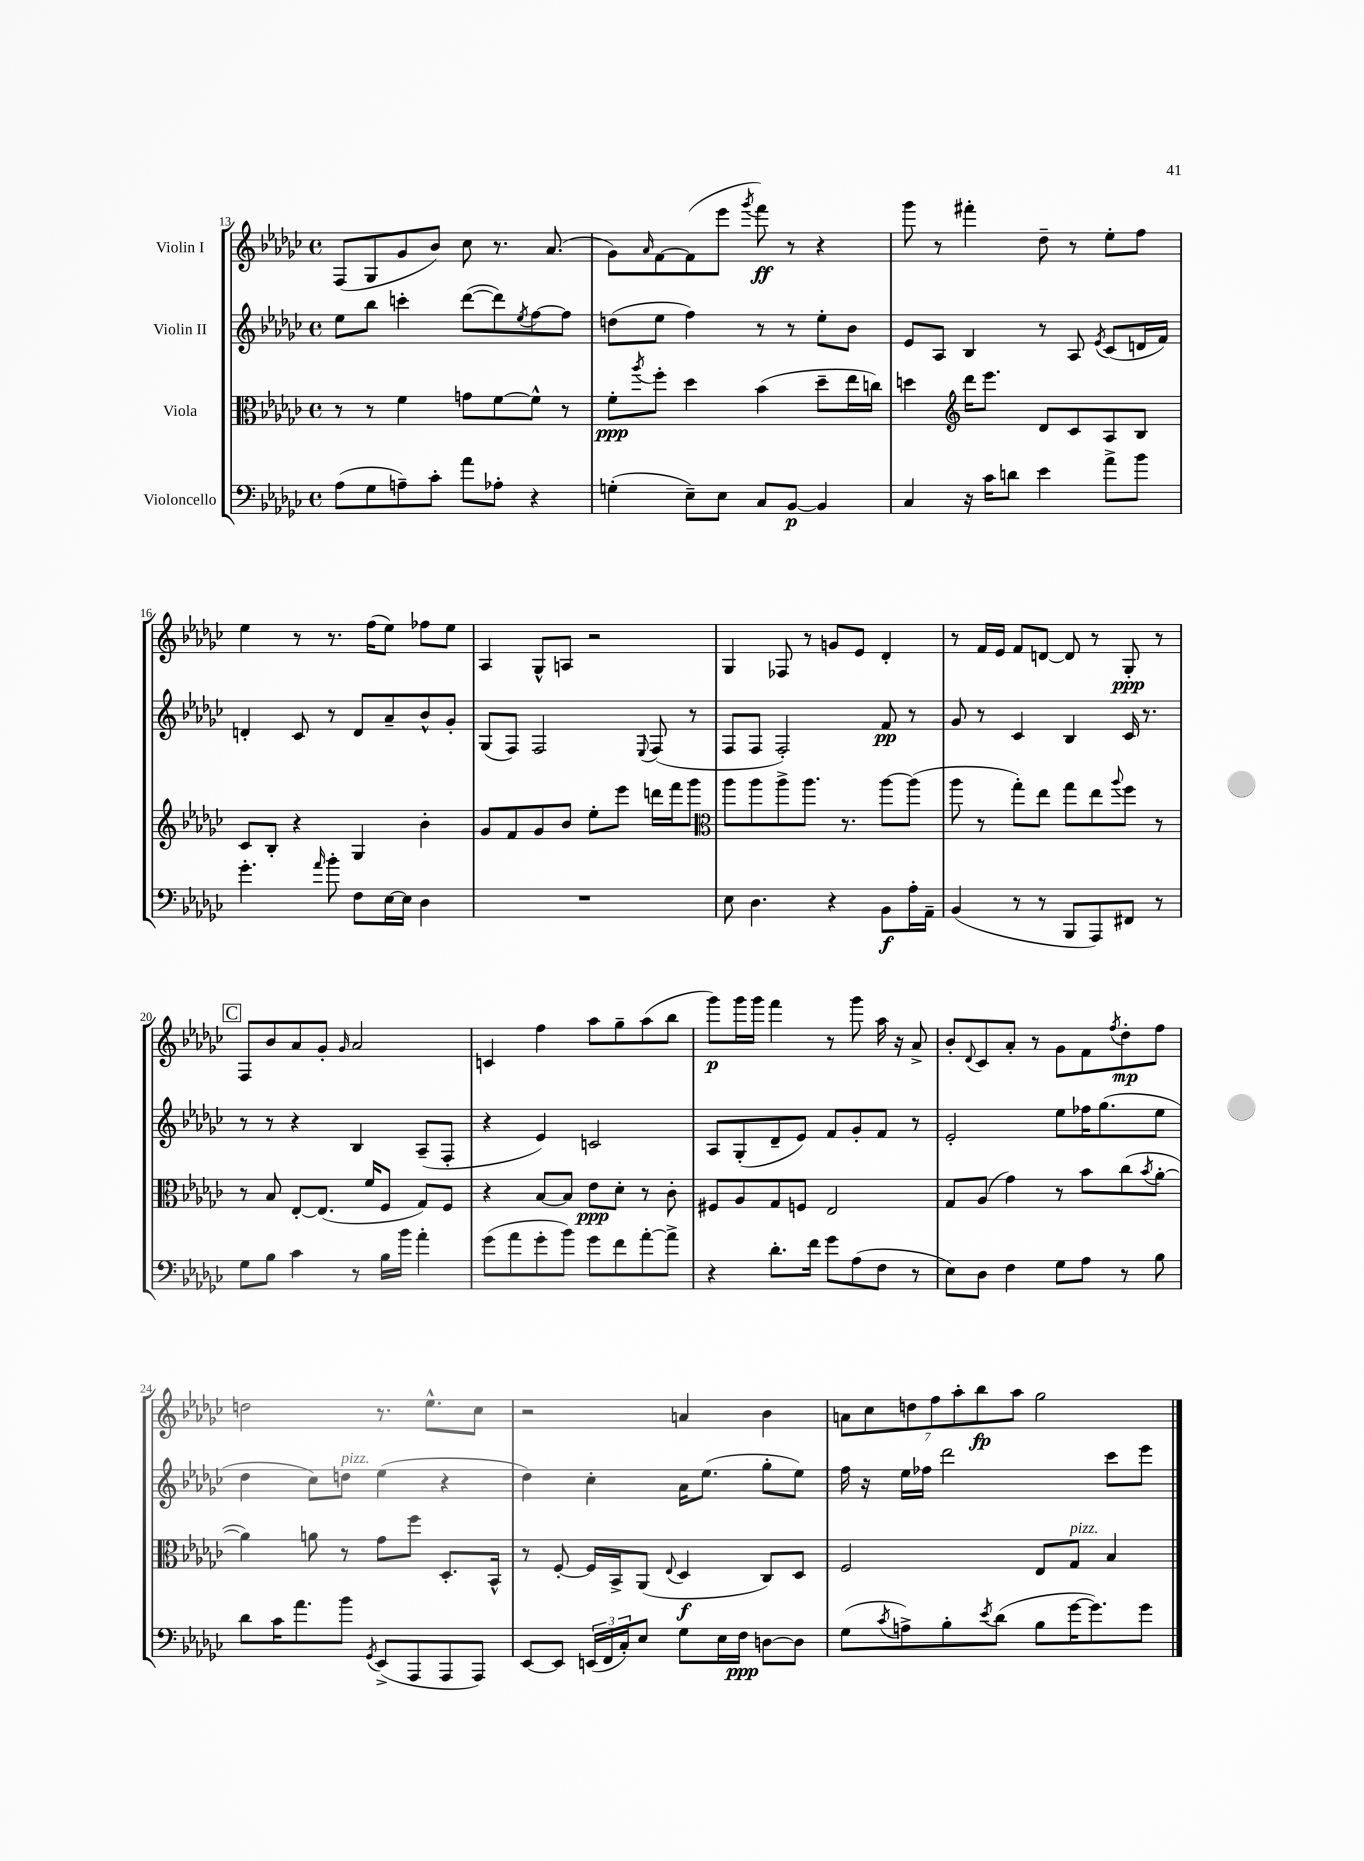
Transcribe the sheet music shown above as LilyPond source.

<<
\new StaffGroup <<
\new Staff = "s0" \with { instrumentName = "Violin I" } {
    \clef treble \key ges \major \defaultTimeSignature \time 4/4
    f8( ges8 ges'8 bes'8) ces''8 r8. aes'8.( |
    ges'8) \grace { aes'16 } f'8~ f'8( ees'''8 \acciaccatura { ges'''8 } f'''8\ff) r8 r4 |
    ges'''8 r8 fis'''4-. des''8-- r8 ees''8-. f''8 |
    ees''4 r8 r8. f''16( ees''8) fes''8 ees''8 |
    aes4 ges8-^ a8 r2 |
    ges4 fes8 r8 g'8 ees'8 des'4-. |
    r8 f'16 ees'16 f'8 d'8~ d'8 r8 ges8-.\ppp r8 |
    \mark \markup { \box "C" } f8 bes'8 aes'8 ges'8-. \grace { ges'16 } aes'2 |
    c'4 f''4 aes''8 ges''8-- aes''8( bes''8 |
    ges'''8\p) ges'''16 ges'''16 f'''4 r8 ges'''8 aes''16 r16 aes'8-> |
    bes'8-. \appoggiatura { des'8 } ces'8 aes'8-. r8 ges'8 f'8 \acciaccatura { f''8 } des''8-.\mp f''8 |
    d''2 r8. ees''8.-^ ces''8 |
    r2 a'4 bes'4 |
    \tuplet 7/4 { a'8 ces''8 d''8 f''8 aes''8-. bes''8\fp aes''8 } ges''2 \bar "|." |
}
\new Staff = "s1" \with { instrumentName = "Violin II" } {
    \clef treble \key ges \major \defaultTimeSignature \time 4/4
    ees''8 bes''8 c'''4-. des'''8~( des'''8) \acciaccatura { ees''8 } f''8~ f''8 |
    d''8( ees''8 f''4) r8 r8 ees''8-. bes'8 |
    ees'8 aes8 bes4 r8 aes8 \acciaccatura { ees'8 } ces'8( d'16 f'16) |
    d'4-. ces'8 r8 d'8 aes'8-- bes'8-^ ges'8-. |
    ges8( f8) f2 \appoggiatura { ees8 } f8( r8 |
    f8 f8 f2-.) f'8\pp r8 |
    ges'8 r8 ces'4 bes4 ces'16 r8. |
    \mark \markup { \box "C" } r8 r8 r4 bes4 aes8--( f8-. |
    r4 ees'4) c'2 |
    aes8 ges8-.( des'8-- ees'8) f'8 ges'8-. f'8 r8 |
    ees'2-. ees''8 fes''16 ges''8.( ees''8 |
    des''4 ces''8) d''8^\markup { \italic "pizz." } ees''4( r4 |
    des''4) ces''4-. aes'16 ees''8.( ges''8-. ees''8) |
    f''16 r16 ees''16 fes''16 des'''2 ces'''8 ees'''8 \bar "|." |
}
\new Staff = "s2" \with { instrumentName = "Viola" } {
    \clef alto \key ges \major \defaultTimeSignature \time 4/4
    r8 r8 f'4 g'8 f'8~ f'8-^ r8 |
    f'8-.\ppp \acciaccatura { aes''8 } f''8-. des''4 bes'4( des''8-- ees''16 c''16) |
    d''4 \clef treble des'''16 ees'''8. des'8 ces'8 aes8 bes8 |
    ces'8 bes8-. r4 ges4 bes'4-. |
    ges'8 f'8 ges'8 bes'8 ees''8-. ees'''8 d'''16 f'''16 ges'''8 |
    \clef alto aes''8 aes''8 aes''8-> aes''8. r8. aes''8~ aes''8( |
    aes''8 r8 ges''8-.) ees''8 ges''8 ees''8 \appoggiatura { aes''8 } f''8 r8 |
    \mark \markup { \box "C" } r8 bes8 ees8~-. ees8.( f'16 f8 ges8) f8 |
    r4 bes8~ bes8 ees'8\ppp des'8-. r8 ces'8-. |
    fis8 aes8 ges8 f8 ees2 |
    ges8 aes8( ges'4) r8 bes'8 ces''8( \acciaccatura { bes'8 } aes'8~-. |
    aes'4) a'8 r8 ges'8 f''8 des8.-. bes,16-^ |
    r8 f8~-. f16 bes,16-> aes,8( \appoggiatura { ees8 } des4\f ces8) des8 |
    f2 ees8 ges8^\markup { \italic "pizz." } bes4 \bar "|." |
}
\new Staff = "s3" \with { instrumentName = "Violoncello" } {
    \clef bass \key ges \major \defaultTimeSignature \time 4/4
    aes8( ges8 a8--) ces'8-. aes'8 aes8-. r4 |
    g4-.( ees8--) ees8 ces8 bes,8~\p bes,4 |
    ces4 r16 ces'16 d'8 ees'4 aes'8-> bes'8 |
    ges'4.-. \grace { aes'16 } bes'8-. f8 ees16~ ees16 des4 |
    R1 |
    ees8 des4. r4 bes,8\f aes16-. aes,16-- |
    bes,4( r8 r8 bes,,8 aes,,8) fis,8 r8 |
    \mark \markup { \box "C" } ges8 bes8 ces'4 r8 bes16 bes'16 aes'4-. |
    ges'8( aes'8 ges'8-. bes'8) ges'8 f'8 aes'8~-. aes'8-> |
    r4 des'8.-. f'16 ges'8 aes8( f8 r8 |
    ees8) des8 f4 ges8 aes8 r8 bes8 |
    des'8 ces'16 aes'8. bes'8 \acciaccatura { ges,8 } ees,8->( aes,,8 aes,,8 aes,,8) |
    ees,8~ ees,8 \tuplet 3/2 { e,16( f,16 ces16-.) } ees8 ges8 ees16 f16\ppp d8~ d8 |
    ges8( \acciaccatura { ces'8 } a8->) bes8-. \acciaccatura { ees'8 } des'8( bes8 ges'16~ ges'8.) ges'8 \bar "|." |
}
>>
>>
\layout { \context { \Score currentBarNumber = #13 } }
